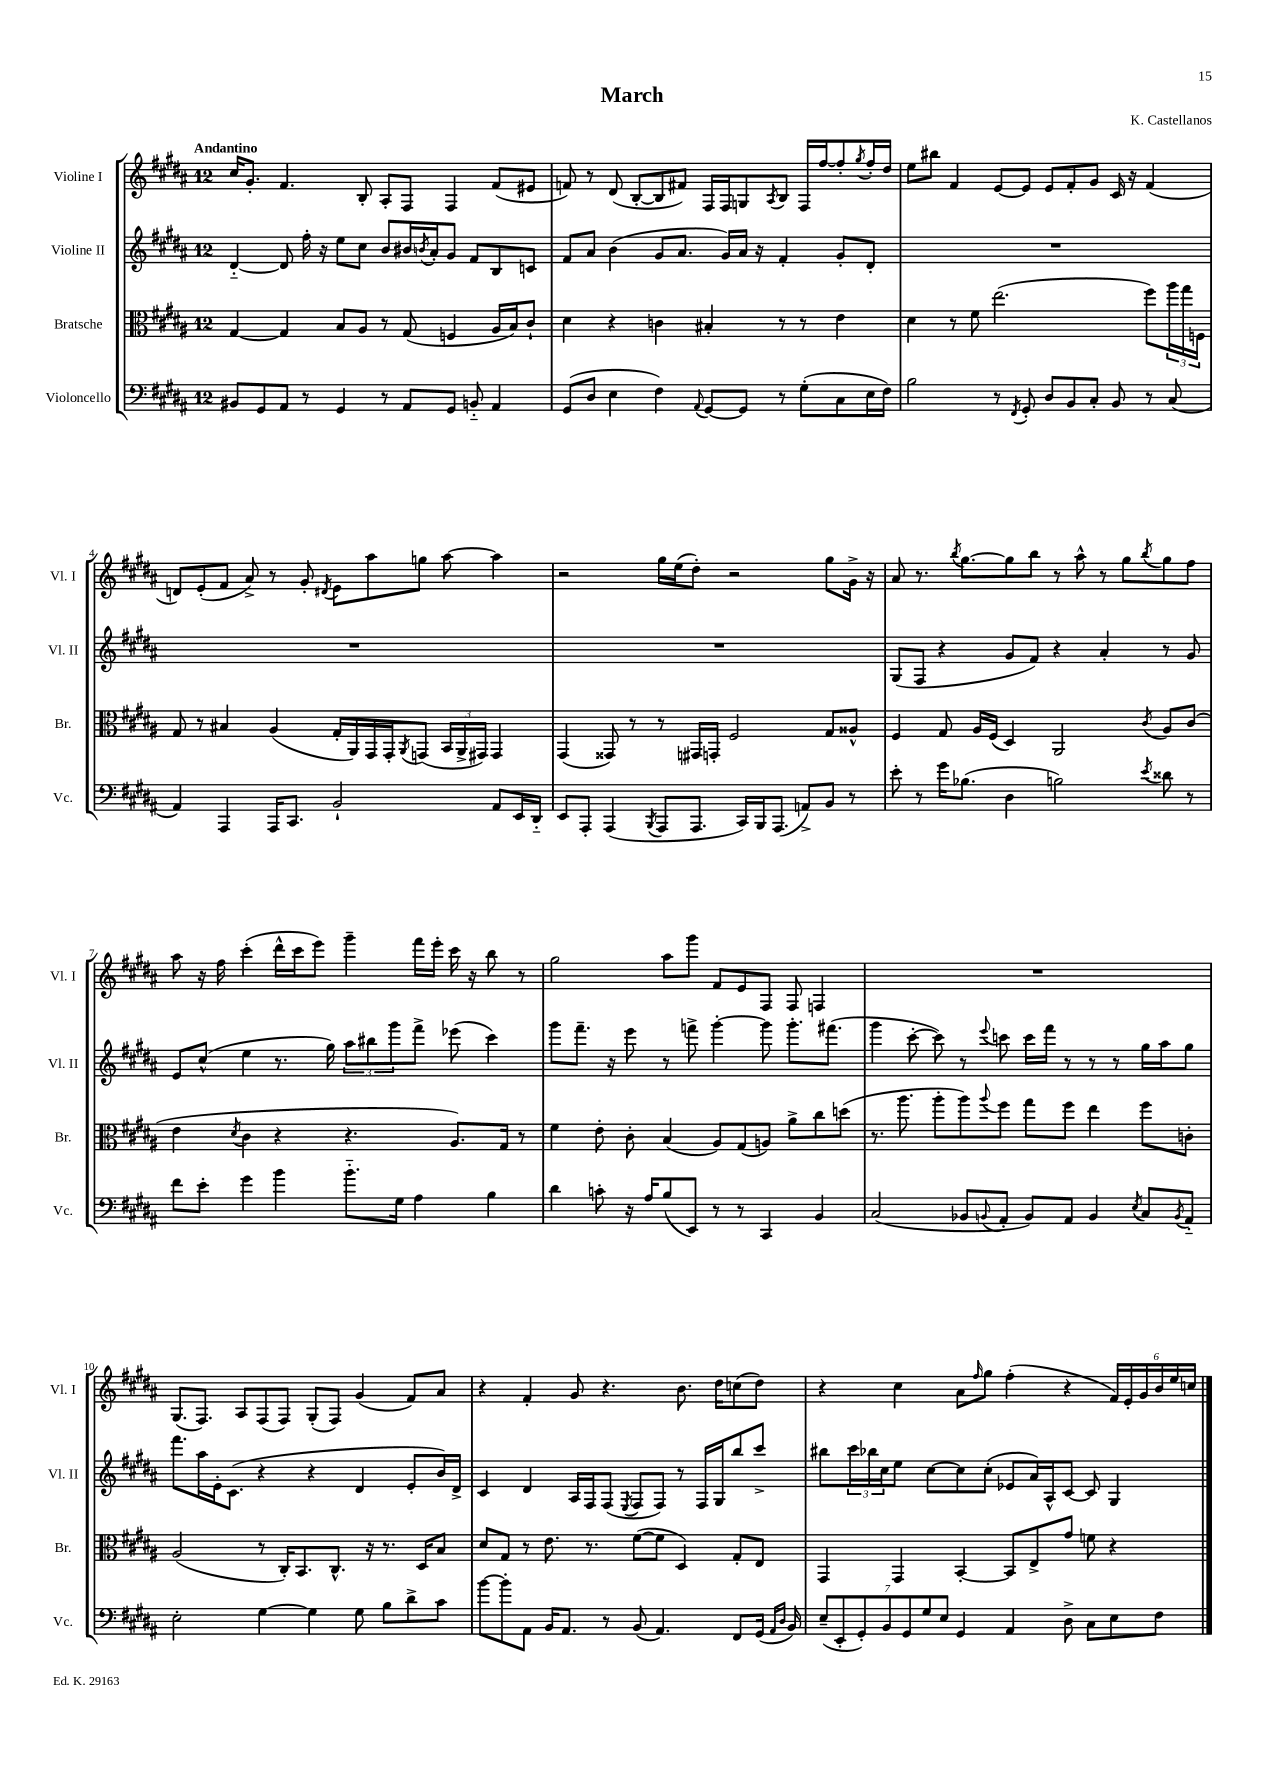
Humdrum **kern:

**kern	**kern	**kern	**kern
*staff4	*staff3	*staff2	*staff1
*clefF4	*clefC3	*clefG2	*clefG2
*k[f#c#g#d#a#]	*k[f#c#g#d#a#]	*k[f#c#g#d#a#]	*k[f#c#g#d#a#]
*M12/8	*M12/8	*M12/8	*M12/8
8BB#	[4G#	[4d#'~	16cc#
.	.	.	8.g#'
8GG#	.	.	.
8AA#	4G#]	8d#]	4.f#
8r	.	16ff#'	.
.	.	16r	.
4GG#	8B	8ee	.
.	8A#	8cc#	8B'
8r	8r	8b	8A#'
8AA#	(8G#	16b#	8F#
.	.	8qb	.
.	.	16a#'	.
8GG#	4F	8g#	4F#
8BB'~	.	8f#	.
4AA#	16A#	8B	(8f#
.	16B)	.	.
.	8c#`	8c	8e#
=	=	=	=
(8GG#	4d#	8f#	8f)
8D#	.	8a#	8r
4E	4r	(4b	(8d#
.	.	.	[8B'
4F#)	4c	8g#	8B]
.	.	8.a#	8f#)
8qqAA#	.	.	.
[8GG#	4B#'	.	16F#
.	.	16g#)	16F#
8GG#]	.	16a#	8G
.	.	16r	.
.	.	.	8qA#
8r	8r	4f#'	8B
(8G#'	8r	.	16F#
.	.	.	[16ff#
8C#	4e	8g#'	8ff#']
.	.	.	8qgg#
16E	.	8d#'	16ff#'
16F#)	.	.	16dd#
=	=	=	=
2B	4d#	1.r	8ee
.	.	.	8bb#
.	8r	.	4f#
.	8f#	.	.
8r	(2.ee	.	[8e
8qFF#	.	.	.
8GG#'	.	.	8e]
8D#	.	.	8e
8BB	.	.	8f#'
8C#'	.	.	8g#
8BB	.	.	16c#
.	.	.	16r
8r	8ff#)	.	(4f#
(8C#	24aa#	.	.
.	24gg#	.	.
.	24F	.	.
=	=	=	=
4AA#)	8G#	1.r	8d)
.	8r	.	(8e'
4AAA#	4B#	.	8f#
.	.	.	8a#^)
16AAA#	(4A#	.	8r
8.CC#	.	.	.
.	.	.	8g#'
.	.	.	8qd#
2BB`	16G#'	.	8e
.	16AA#)	.	.
.	16GG#	.	8aa#
.	16GG#'	.	.
.	8qAA#	.	.
.	(8GG	.	8gg
.	24BB	.	[8aa#
.	24AA#^	.	.
.	24GG#)	.	.
8AA#	4GG#	.	4aa#]
16EE	.	.	.
16DD#'~	.	.	.
=	=	=	=
8EE	(4GG#	1.r	2r
8AAA#'	.	.	.
(4AAA#	8GG##)	.	.
.	8r	.	.
8qBBB	.	.	.
8AAA#	8r	.	16gg#
.	.	.	(16ee
8.AAA#	16GG#	.	8dd#')
.	16GG'	.	.
.	2F#	.	2r
16CC#)	.	.	.
16BBB	.	.	.
(8.AAA#	.	.	.
8AA^)	.	.	.
8BB	8G#	.	8gg#
8r	8A##^^	.	16g#^
.	.	.	16r
=	=	=	=
8e'	4F#	(8G#	8a#
8r	.	8F#	8.r
16g#	8G#	4r	.
.	.	.	8qbb
(8.B-	.	.	[8.gg#
.	16A#	.	.
.	(16F#	.	.
4D#	4D#)	8g#	8gg#]
.	.	8f#)	8bb
2B)	2AA#	4r	8r
.	.	.	8aa#^^
.	.	4a#'	8r
.	.	.	8gg#
8qe	8qc#	.	8qbb
8d##	8A#	8r	8gg#
8r	(8c#	8g#	8ff#
=	=	=	=
8f#	4e	8e	8aa#
8e'	.	(8cc#^^	16r
.	.	.	16ff#
.	8qd#	.	.
4g#	4c#	4ee	(4ccc#'
4b	4r	8.r	16ddd#^^
.	.	.	16ccc#
.	.	.	8eee)
.	.	16gg#)	.
8.b'~	4.r	12aa#	4ggg#~
.	.	12bb#	.
.	.	12ggg#	.
16G#	.	.	.
4A#	.	8fff#^	16fff#
.	.	.	16eee'
.	8.A#)	(8eee-	16ccc#
.	.	.	16r
4B	.	4ccc#)	8bb
.	16G#	.	.
.	8r	.	8r
=	=	=	=
4d#	4f#	8ggg#	2gg#
.	.	8.fff#~	.
8c'	8e'	.	.
.	.	16r	.
16r	8c#'	8eee	.
16A#	.	.	.
(8B	(4B	8r	8aa#
8EE)	.	8fff^	8ggg#
8r	8A#)	[4ggg#'	8f#
8r	(8G#	.	8e
4CC#	8A)	8ggg#]	8F#
.	8a#^	8.ggg#'	8F#
4BB	8cc#	.	4F
.	.	(8.fff#	.
.	(8dd	.	.
=	=	=	=
(2C#	8.r	4ggg#	1.r
.	8.aa#	.	.
.	.	[8ccc#'	.
.	8aa#'	8ccc#])	.
8BB-	8aa#)	8r	.
8qqBB	8qqaa#	8qqeee	.
8AA#'	8ff#	8ccc	.
8BB)	8gg#	16ccc	.
.	.	16fff#	.
8AA#	8ff#	8r	.
4BB	4ee	8r	.
.	.	8r	.
8qE	.	.	.
8C#	8ff#	16gg#	.
.	.	16aa#	.
8qBB	.	.	.
8AA#'~	8c'	8gg#	.
=	=	=	=
2E'	(2A#	8.fff#	(8.G#
.	.	16aa#	8.F#)
.	.	16e'	.
.	.	(8.c#	.
.	.	.	8A#
[4G#	8r	4r	(8F#
.	16C#')	.	8F#)
.	8.BB	.	.
4G#]	.	4r	(8G#'
.	8.C#^^	.	8F#)
8G#	.	4d#	(4g#
.	16r	.	.
8B	8.r	.	.
8d#^	.	8e'	8f#)
.	16D#	.	.
8c#	8B	16b)	8a#
.	.	16d#^	.
=	=	=	=
[8b	8d#	4c#	4r
8b']	8G#	.	.
8AA#	8r	4d#	4f#'
16BB	8.e	.	.
8.AA#	.	.	.
.	.	16A#	8g#
.	8.r	16F#	.
8r	.	(8F#	4.r
.	.	8qE	.
(8BB	([8f#	8F#	.
4.AA#)	8f#]	8F#)	.
.	4D#)	8r	8.b
.	.	16F#	.
.	.	16G#	16dd#
8FF#	8G#'	8bb	(8cc
(16GG#	8E	8ccc#^	8dd#)
16qqAA#	.	.	.
16qqD#	.	.	.
16BB)	.	.	.
=	=	=	=
(14E~	4GG#	8bb#	4r
14EE'	.	.	.
.	.	24ccc#	.
14GG#')	.	.	.
.	.	24bb-	.
.	.	24cc#	.
14BB	.	.	.
.	4GG#	8ee	4cc#
14GG#	.	.	.
14G#	.	.	.
.	.	[8cc#	.
14E	.	.	.
4GG#	[4BB'	8cc#]	8a#
.	.	.	16qqff#
.	.	(8cc#'	8gg#
4AA#	8BB]	8e-	(4ff#'
.	8E^	16a#)	.
.	.	16A#^^	.
8D#^	8g#	[8c#	4r
8C#	8f	8c#]	.
8E	4r	4G#	24f#)
.	.	.	24e'
.	.	.	24g#
8F#	.	.	24b
.	.	.	24ee
.	.	.	24cc
==	==	==	==
*-	*-	*-	*-
